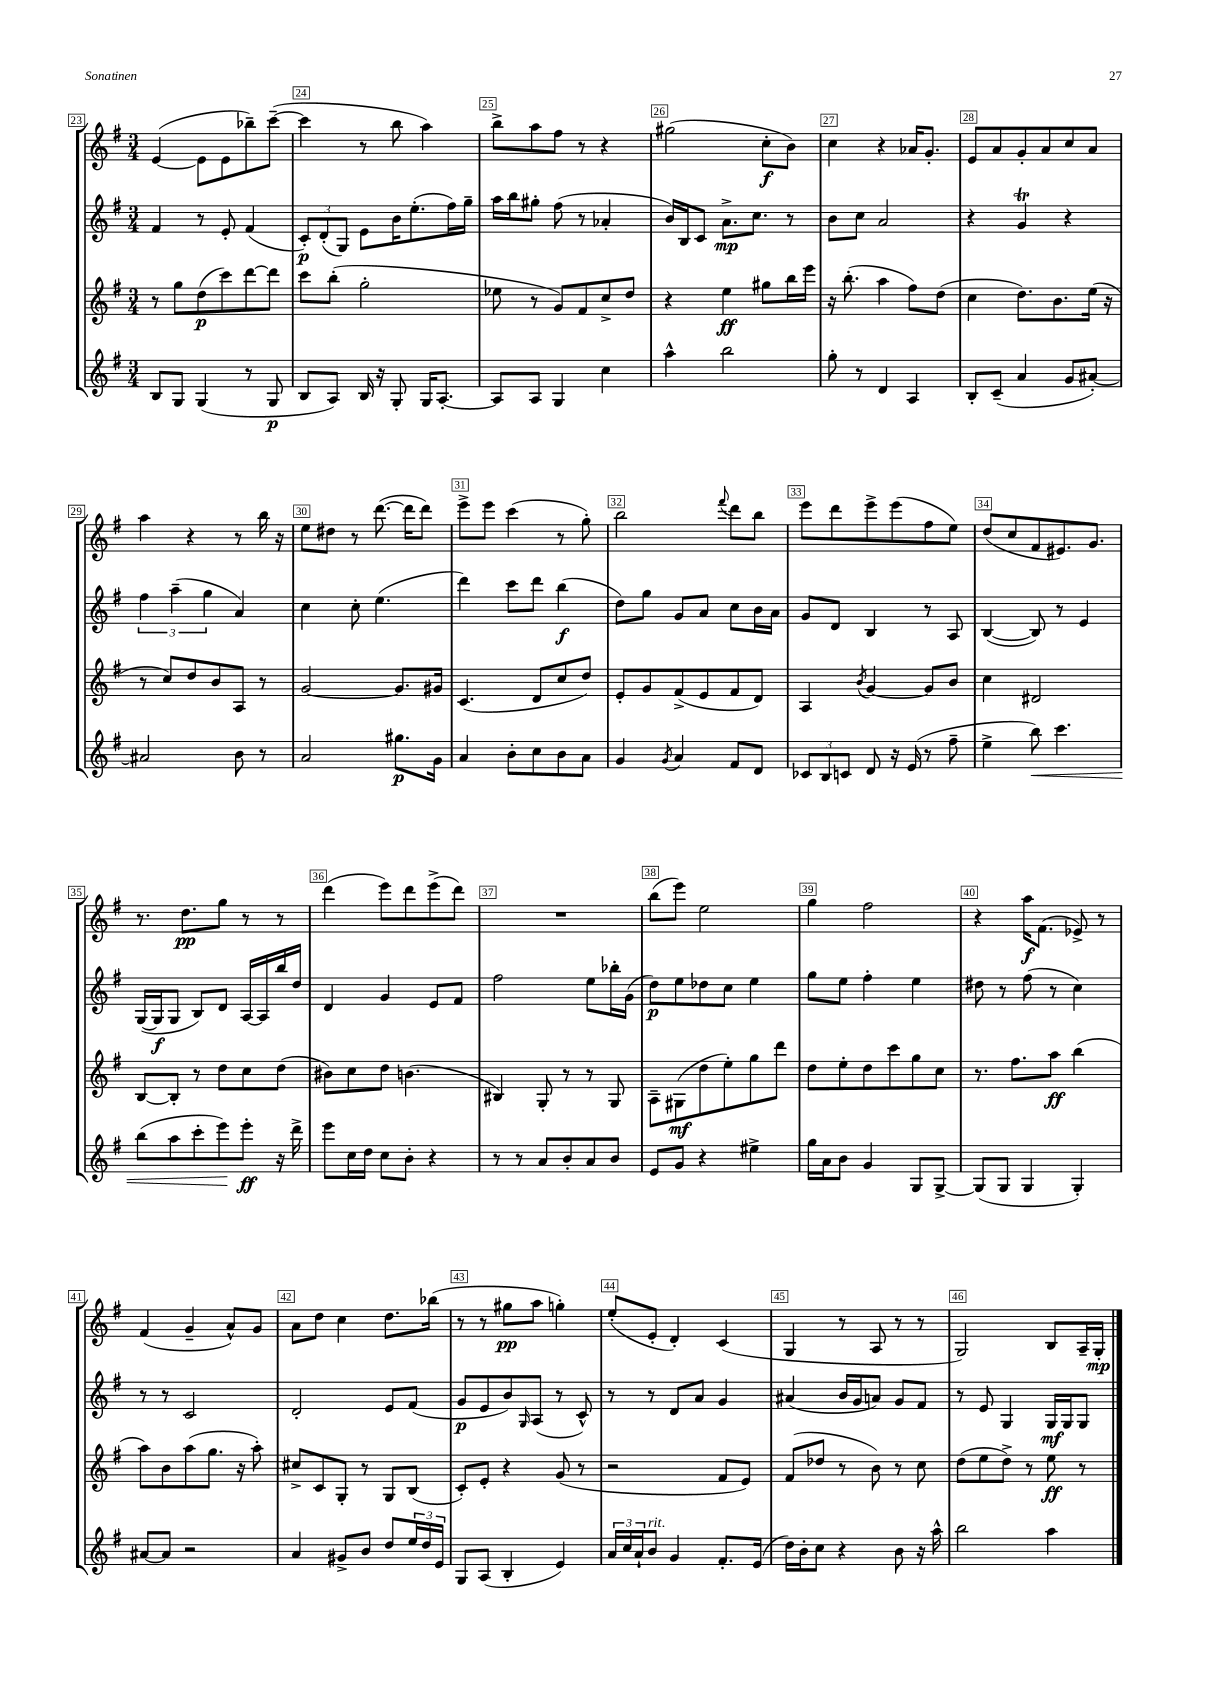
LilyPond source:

<<
\new StaffGroup <<
\new Staff = "s0" {
    \clef treble \key g \major \numericTimeSignature \time 3/4
    e'4~( e'8 e'8 bes''8--) c'''8~--( |
    c'''4 r8 b''8 a''4) |
    b''8-> a''8 fis''8 r8 r4 |
    gis''2( c''8-.\f b'8) |
    c''4 r4 aes'16 g'8.-. |
    e'8 a'8 g'8-. a'8 c''8 a'8 |
    a''4 r4 r8 b''16 r16 |
    e''8 dis''8 r8 d'''8.~( d'''16 d'''8) |
    e'''8-> e'''8 c'''4( r8 g''8-.) |
    b''2 \appoggiatura { fis'''8 } d'''8 b''8 |
    e'''8 d'''8 e'''8-> e'''8( fis''8 e''8) |
    d''8( c''8 fis'8 eis'8.) g'8. |
    r8. d''8.\pp g''8 r8 r8 |
    d'''4( e'''8) d'''8 e'''8->( d'''8) |
    R2. |
    b''8( e'''8) e''2 |
    g''4 fis''2 |
    r4 a''16\f fis'8.( ees'8->) r8 |
    fis'4( g'4-- a'8-^) g'8 |
    a'8 d''8 c''4 d''8. bes''16( |
    r8 r8 gis''8\pp a''8 g''4-.) |
    e''8-.( e'8-. d'4-.) c'4( |
    g4 r8 a8 r8 r8 |
    g2) b8 a16-- g16-.\mp \bar "|." |
}
\new Staff = "s1" {
    \clef treble \key g \major \numericTimeSignature \time 3/4
    fis'4 r8 e'8-. fis'4( |
    \tuplet 3/2 { c'8-.\p) d'8-.( g8) } e'8 b'16 e''8.-.( fis''16) g''16-- |
    a''16 b''16 gis''8-. fis''8( r8 aes'4-. |
    b'16) b16 c'8 a'8.->\mp c''8. r8 |
    b'8 c''8 a'2 |
    r4 g'4\trill r4 |
    \tuplet 3/2 { fis''4 a''4--( g''4 } a'4) |
    c''4 c''8-. e''4.( |
    d'''4) c'''8 d'''8 b''4\f( |
    d''8) g''8 g'8 a'8 c''8 b'16 a'16 |
    g'8 d'8 b4 r8 a8 |
    b4~( b8) r8 e'4 |
    g16~( g16\f g8 b8) d'8 a16~ a16 b''16 d''16 |
    d'4 g'4 e'8 fis'8 |
    fis''2 e''8 bes''16-. g'16( |
    d''8\p) e''8 des''8 c''8 e''4 |
    g''8 e''8 fis''4-. e''4 |
    dis''8 r8 fis''8( r8 c''4) |
    r8 r8 c'2 |
    d'2-. e'8 fis'8( |
    g'8\p e'8 b'8) \grace { g16 } a8( r8 c'8-^) |
    r8 r8 d'8 a'8 g'4 |
    ais'4( b'16 g'16 a'8) g'8 fis'8 |
    r8 e'8 g4 g16\mf g16 g8 \bar "|." |
}
\new Staff = "s2" {
    \clef treble \key g \major \numericTimeSignature \time 3/4
    r8 g''8 d''8\p( c'''8) d'''8~ d'''8 |
    c'''8 b''8-.( g''2-. |
    ees''8 r8 g'8) fis'8 c''8-> d''8 |
    r4 e''4\ff gis''8 b''16 e'''16 |
    r16 b''8.-.( a''4 fis''8) d''8( |
    c''4 d''8.) b'8. e''16( r16 |
    r8 c''8) d''8 b'8 a8 r8 |
    g'2~ g'8. gis'16 |
    c'4.( d'8 c''8 d''8) |
    e'8-. g'8 fis'8->( e'8 fis'8 d'8) |
    a4 \acciaccatura { b'8 } g'4~ g'8 b'8 |
    c''4 dis'2 |
    b8~ b8-. r8 d''8 c''8 d''8( |
    bis'8) c''8 d''8 b'4.( |
    bis4) g8-. r8 r8 g8 |
    a8-- gis8\mf( d''8 e''8-.) g''8 d'''8 |
    d''8 e''8-. d''8 c'''8 g''8 c''8 |
    r8. fis''8. a''8\ff b''4( |
    a''8) b'8 a''8( g''8. r16 a''8-.) |
    cis''8-> c'8 g8-. r8 g8 b8( |
    c'8-.) e'8-. r4 g'8( r8 |
    r2 fis'8 e'8) |
    fis'8( des''8 r8 b'8) r8 c''8 |
    d''8( e''8 d''8->) r8 e''8\ff r8 \bar "|." |
}
\new Staff = "s3" {
    \clef treble \key g \major \numericTimeSignature \time 3/4
    b8 g8 g4( r8 g8\p |
    b8 a8) b16 r16 g8-. g16 a8.~-. |
    a8 a8 g4 c''4 |
    a''4-^ b''2 |
    g''8-. r8 d'4 a4 |
    b8-. c'8--( a'4 g'8 ais'8~-.) |
    ais'2 b'8 r8 |
    a'2 gis''8.\p g'16 |
    a'4 b'8-. c''8 b'8 a'8 |
    g'4 \acciaccatura { g'8 } a'4 fis'8 d'8 |
    \tuplet 3/2 { ces'8 b8 c'8 } d'8 r16 e'16( r8 fis''8-- |
    e''4-> b''8\<) c'''4. |
    b''8( a''8 c'''8-. e'''8\!) e'''8-.\ff r16 d'''16-> |
    e'''8 c''16 d''16 c''8 b'8-. r4 |
    r8 r8 a'8 b'8-. a'8 b'8 |
    e'8 g'8 r4 eis''4-> |
    g''16 a'16 b'8 g'4 g8 g8~-> |
    g8( g8 g4 g4-.) |
    ais'8~ ais'8 r2 |
    a'4 gis'8-> b'8 d''8 \tuplet 3/2 { e''16 d''16 e'16 } |
    g8 a8( b4-. e'4) |
    \tuplet 3/2 { a'16 c''16 a'16-! } b'8^\markup { \italic "rit." } g'4 fis'8.-. e'16( |
    d''16) b'16-. c''8 r4 b'8 r16 a''16-^ |
    b''2 a''4 \bar "|." |
}
>>
>>
\layout { \context { \Score currentBarNumber = #23 \override BarNumber.break-visibility = ##(#f #t #t) barNumberVisibility = #all-bar-numbers-visible \override BarNumber.stencil = #(make-stencil-boxer 0.1 0.3 ly:text-interface::print) } }
